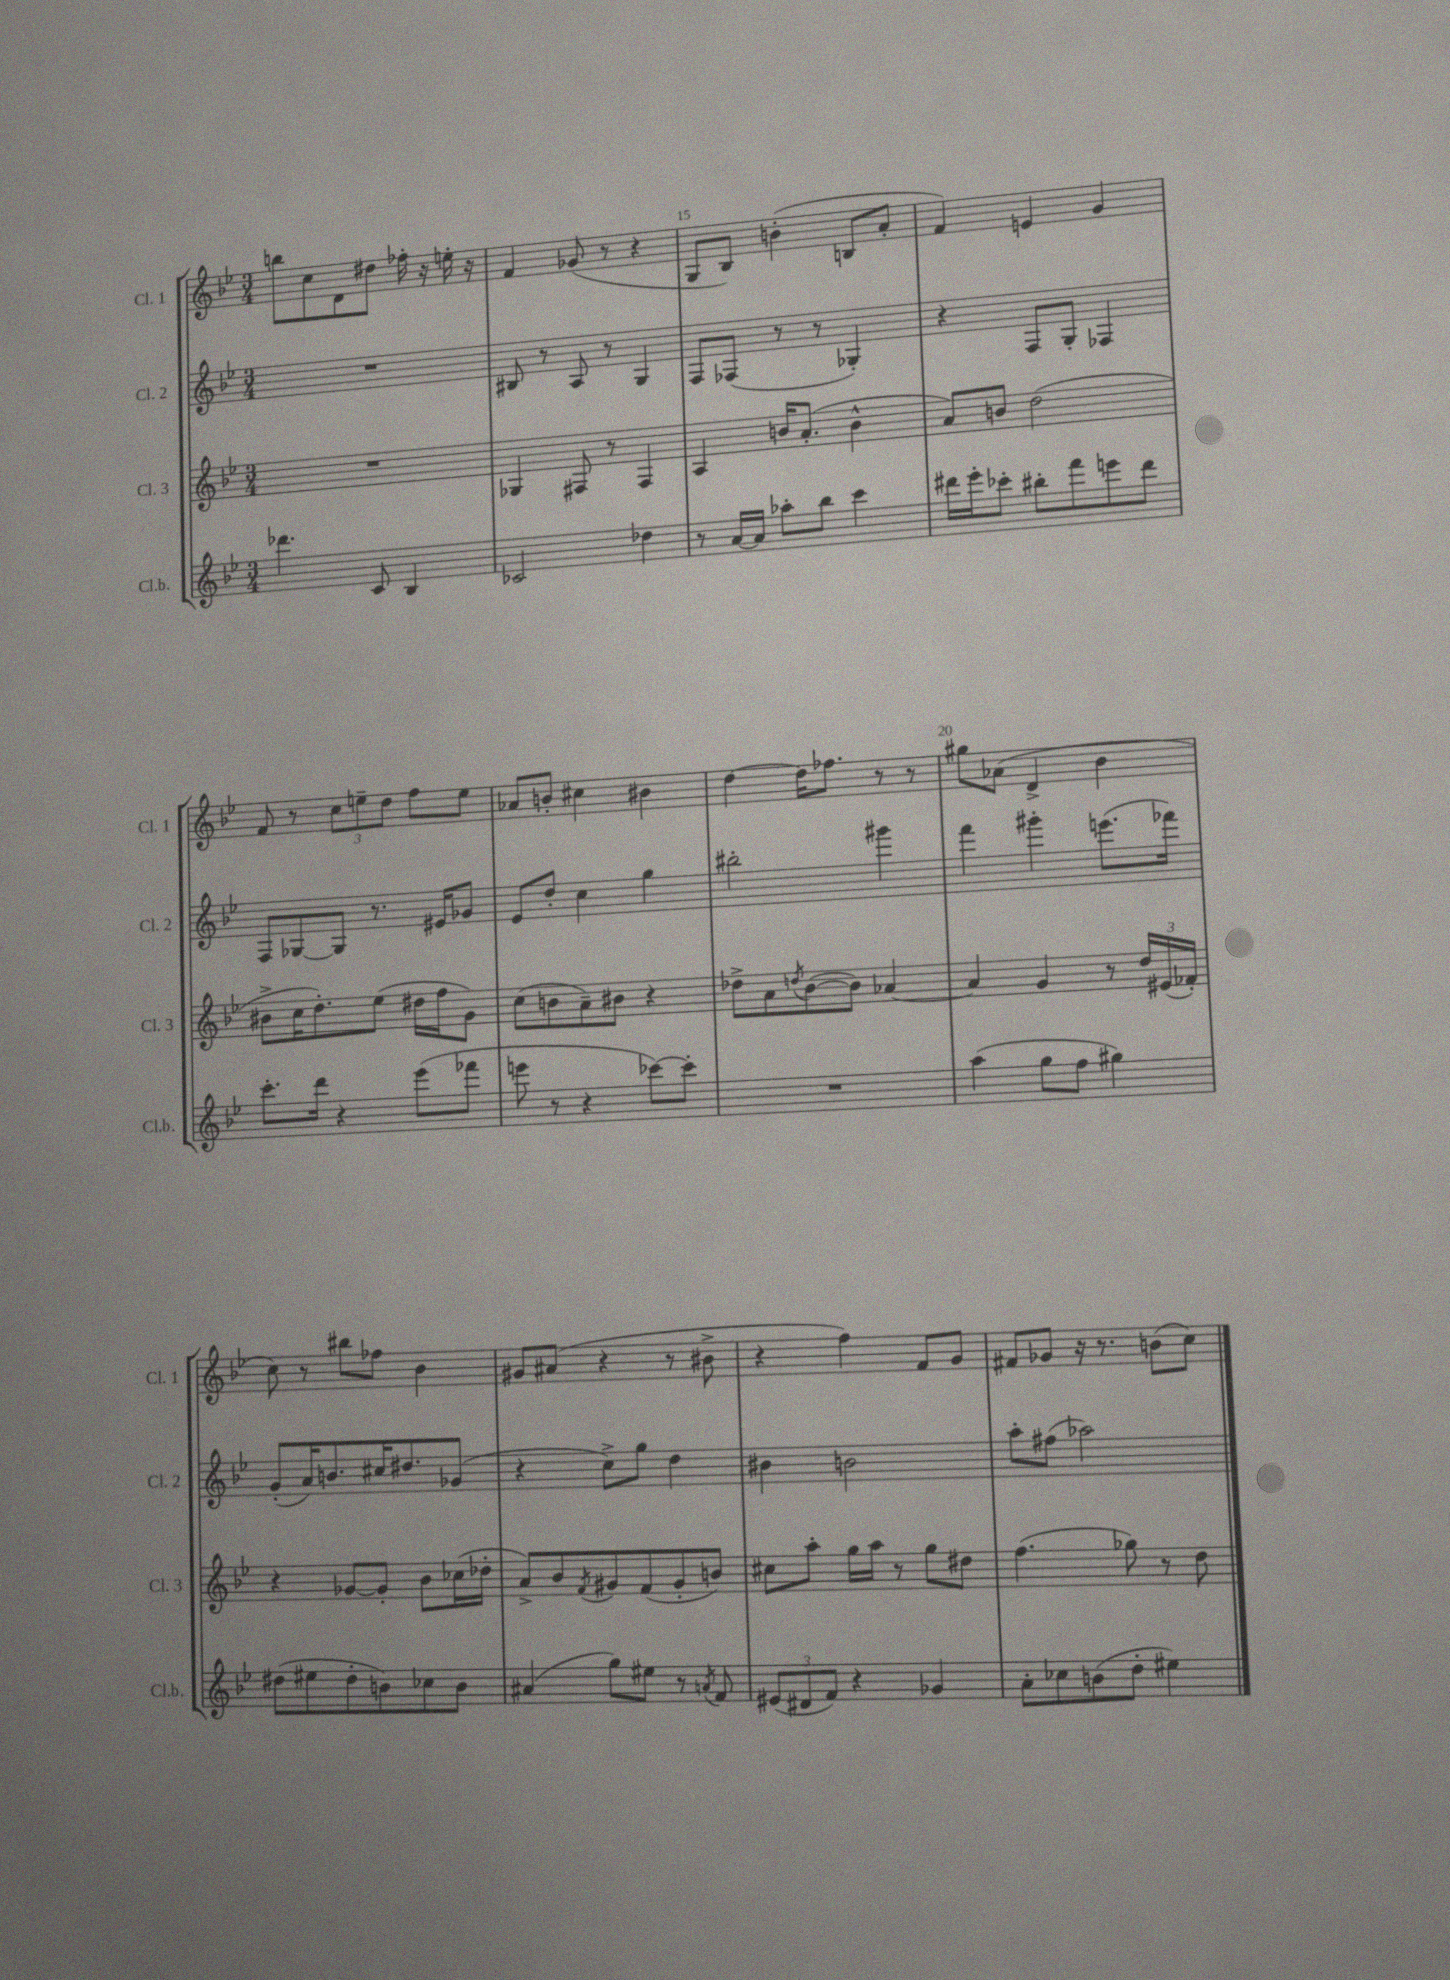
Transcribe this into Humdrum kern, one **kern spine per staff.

**kern	**kern	**kern	**kern
*staff4	*staff3	*staff2	*staff1
*clefG2	*clefG2	*clefG2	*clefG2
*k[b-e-]	*k[b-e-]	*k[b-e-]	*k[b-e-]
*M3/4	*M3/4	*M3/4	*M3/4
4.ddd-\	2.r	2.r	8bb\L
.	.	.	8cc\
.	.	.	8d\
8c/	.	.	8dd#\J
4B-/	.	.	16ff-'\
.	.	.	16r
.	.	.	16ee'\
.	.	.	16r
=	=	=	=
2c-/	4G-/	8B#/	4f/
.	.	8r	.
.	8F#/	8A/	(8g-/
.	8r	8r	8r
4dd-\	4F#/	4G/	4r
=	=	=	=
8r	4A/	8F/L	8G/L
[16a/LL	.	(8F-/J	8B-/J)
16a/]JJ	.	.	.
8aa-'\L	16b/LK	8r	(4b'\
.	(8.a'/J	.	.
8bb-\J	.	8r	.
4ccc\	4b^^\	4G-'/)	8B/L
.	.	.	8a'/J
=	=	=	=
16ddd#\LL	8a/L)	4r	4f/)
16eee-'\J	.	.	.
8ccc-'\J	8b/J	.	.
8bb#'\L	(2dd\	8F/L	4e/
8fff\	.	8G'/J	.
8eee\	.	4F-/	4g/
8ddd#\J	.	.	.
=	=	=	=
8.ccc'\L	8b#^\L	8F/L	8f/
.	16cc\K	[8G-/	8r
16ddd\Jk	8.dd'\)	.	.
4r	.	8G-/]J	12cc\L
.	.	.	12ee~\
.	(8ee-\J	8.r	.
.	.	.	12dd\J
(8eee-\L	16dd#\LL	.	8ff\L
.	16ff\J	16e#/LK	.
8fff-\J	8g\J)	8g-/J	8ee\J
=	=	=	=
8eee\	(8cc\L	8e-/L	8a-/L
8r	8b\	8dd'/J	8b'/J
4r	8a~\)	4cc\	4cc#\
.	8b#\J	.	.
[8ccc-\L)	4r	4gg\	4b#\
8ccc-'\]J	.	.	.
=	=	=	=
2.r	8dd-^\L	2bb#'\	[4dd\
.	8a\	.	.
.	8qdd/	.	.
.	([8b-\	.	16dd\]LK
.	.	.	8.ff-\J
.	8b-\]J)	.	.
.	[4a-/	4ggg#\	8r
.	.	.	8r
=	=	=	=
(4aa\	4a-/]	4fff\	8gg#\L
.	.	.	(8a-\J
8gg\L	4g/	4ggg#'\	4d^/
8ff\J	.	.	.
4gg#\)	8r	(8.eee\L	4b-\
.	24dd/LL	.	.
.	(24e#/	.	.
.	.	16fff-\Jk)	.
.	24f-'/JJ)	.	.
=	=	=	=
(8dd#\L	4r	(8g'/L	8cc\)
8ee#\	.	16a/K)	8r
.	.	8.b/	.
8dd#'\	[8g-/L	.	8bb#\L
8b\)	8g-'/]J	16cc#/K	8ff-\J
.	.	8.dd#/	.
8cc-\	8b-\L	.	4b-\
8b\J	(16cc-\L	(8g-/J	.
.	16dd-'\JJ	.	.
=	=	=	=
(4a#/	8a^/L)	4r	8g#/L
.	8b-/	.	(8a#/J
.	8qf/	.	.
8gg\L)	8g#/	8cc^\L)	4r
8ee#\J	(8f/	8gg\J	.
8r	8g#'/	4dd\	8r
8qa/	.	.	.
8f/	8b/J)	.	8b#^\
=	=	=	=
(12e#/L	8cc#\L	4b#\	4r
12d#/	.	.	.
.	8aa'\J	.	.
12f/J)	.	.	.
4r	16gg\LL	2b\	4ff\)
.	16aa\JJ	.	.
.	8r	.	.
4g-/	8gg\L	.	8f/L
.	8dd#\J	.	8g/J
=	=	=	=
8a'\L	(4.ff\	8aa'\L	8f#/L
8cc-\	.	(8ff#\J	8g-/J
(8b\	.	2aa-\)	16r
.	.	.	8.r
8dd'\J	8gg-\)	.	.
4ee#\)	8r	.	(8b\L
.	8dd\	.	8cc\J)
==	==	==	==
*-	*-	*-	*-
